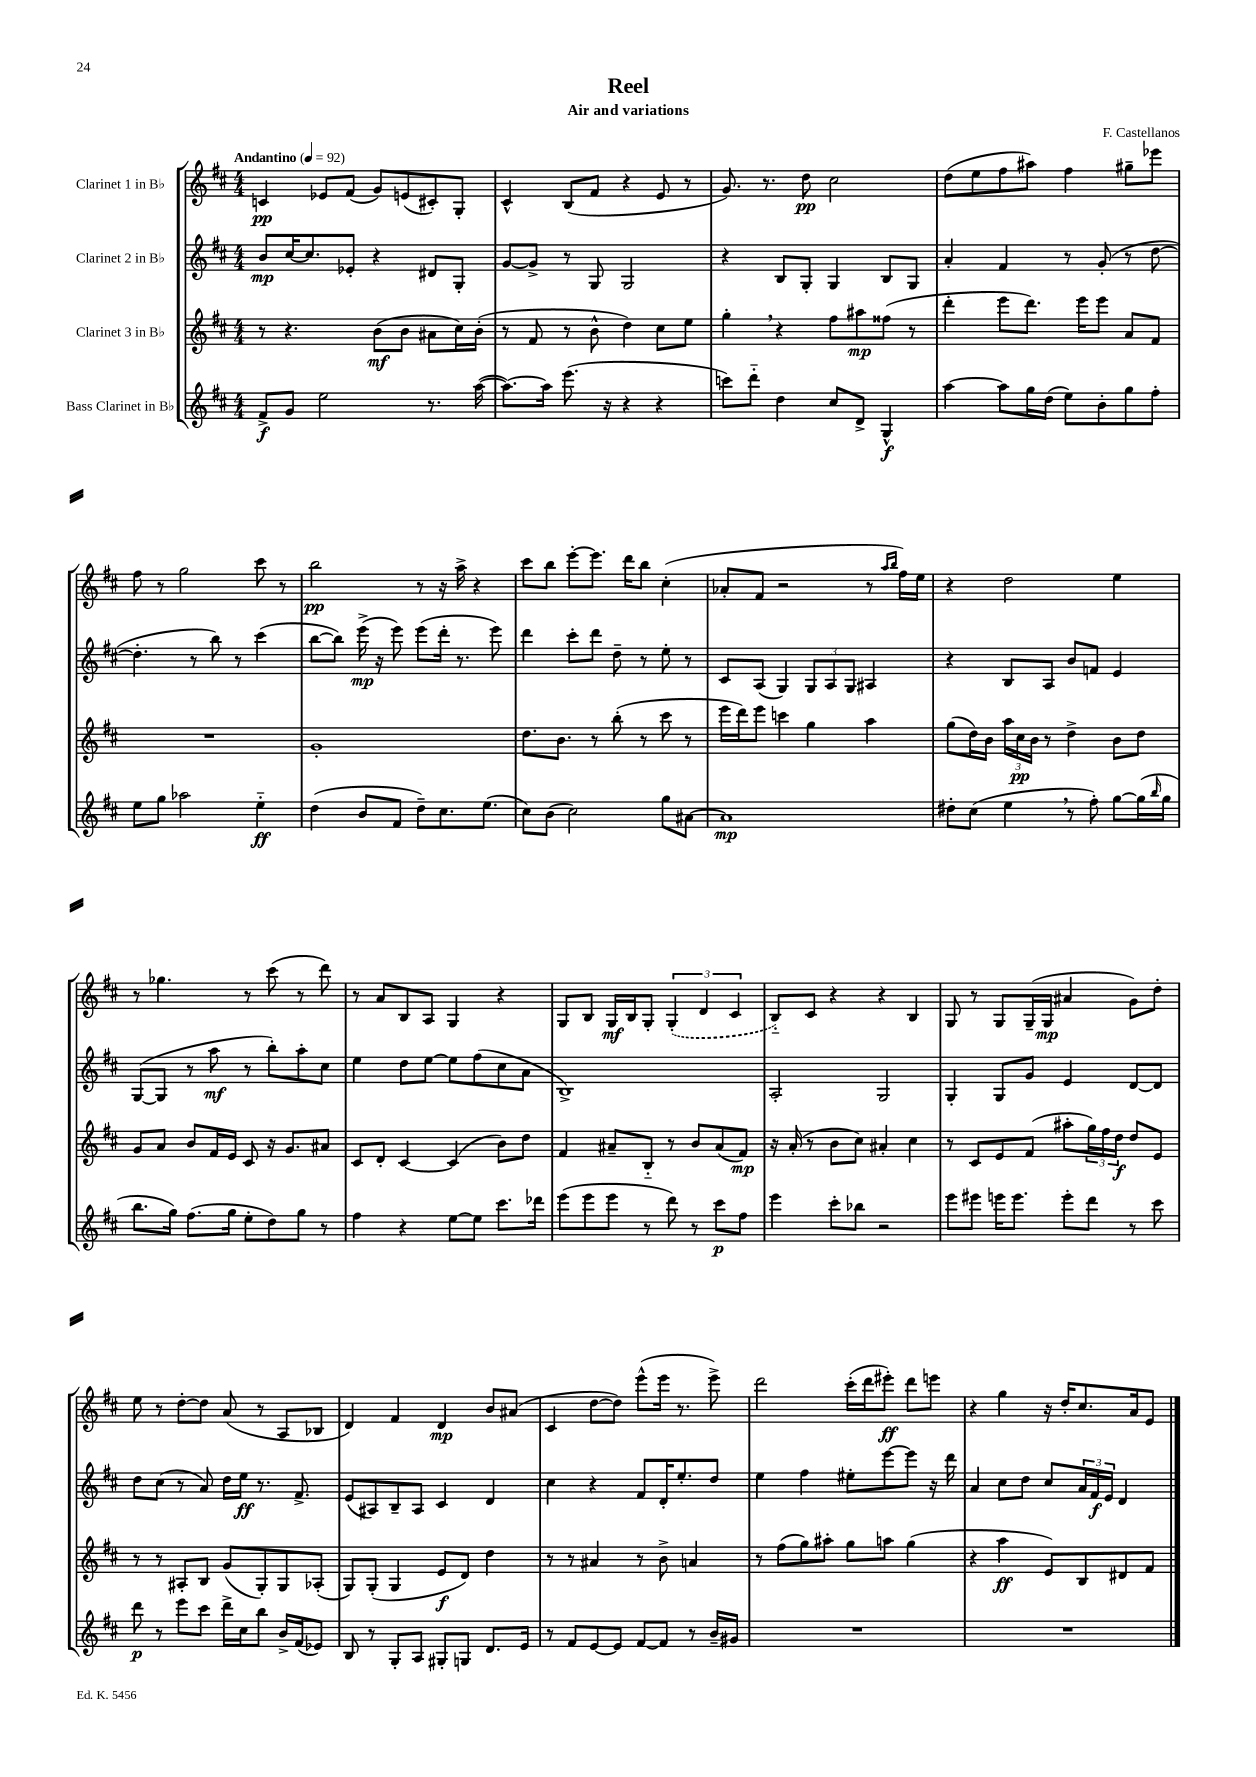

**kern	**kern	**kern	**kern
*staff4	*staff3	*staff2	*staff1
*clefG2	*clefG2	*clefG2	*clefG2
*k[f#c#]	*k[f#c#]	*k[f#c#]	*k[f#c#]
*M4/4	*M4/4	*M4/4	*M4/4
*MM92	*MM92	*MM92	*MM92
8f#^/L	8r	8b/L	4c/
8g/J	4.r	[16cc#/K	.
.	.	8.cc#/]	.
2ee\	.	.	8e-/L
.	.	8e-'/J	(8f#/J
.	(8b\L	4r	8g/L)
.	8b\J	.	(8e/
8.r	8a#\L	8d#/L	8c#'/)
.	16cc#\L)	8G'/J	8G'/J
([16aa\	(16b'\JJ	.	.
=	=	=	=
8.aa\_L)	8r	[8g/L	4c#^^/
.	8f#/	8g^/]J	.
16aa\]Jk	.	.	.
(8.eee\	8r	8r	(8B/L
.	8b^^\	8G/	8f#/J
16r	.	.	.
4r	4dd\)	2G/	4r
4r	8cc#\L	.	8e/
.	8ee\J	.	8r
=	=	=	=
8ccc\L)	4gg'\	4r	8.g/)
8ddd'~\J	.	.	.
.	.	.	8.r
4dd\	4r	8B/L	.
.	.	8G'/J	8dd\
8cc#/L	8ff#\L	4G/	2cc#\
8d^/J	8aa#\	.	.
4G^^/	(8ff##\J	8B/L	.
.	8r	8G/J	.
=	=	=	=
[4aa\	4ddd'\	4a'/	(8dd\L
.	.	.	8ee\
8aa\]L	8eee\L	4f#/	8ff#\
16gg\L	8.ddd\J)	.	8aa#\J)
(16dd\JJ	.	.	.
8ee\L)	.	8r	4ff#\
.	16eee\LK	.	.
8b'\	8eee\J	(8g'/	.
8gg\	8a/L	8r	8gg#~\L
8ff#'\J	8f#/J	[8dd\	8eee-\J
=	=	=	=
8ee\L	1r	4.dd'\]	8ff#\
8gg\J	.	.	8r
2aa-\	.	.	2gg\
.	.	8r	.
.	.	8bb\)	.
.	.	8r	.
4ee'~\	.	(4ccc#\	8ccc#\
.	.	.	8r
=	=	=	=
(4dd\	1g'	[8bb\L	2bb\
.	.	8bb\]J)	.
8b/L	.	(16eee^\	.
.	.	16r	.
8f#/J	.	8eee\)	.
8dd~\L)	.	(8eee\L	8r
8.cc#\	.	16ddd'\Jk	16r
.	.	8.r	16aa^\
.	.	.	4r
(8.ee\J	.	.	.
.	.	8eee\)	.
=	=	=	=
8cc#\L)	8.dd\L	4ddd\	8ccc#\L
(8b\J	.	.	8bb\J
.	8.b\J	.	.
2cc#\)	.	8ccc#'\L	[8eee'\L
.	8r	8ddd\J	8.eee\]J
.	(8bb'\	8dd~\	.
.	.	.	16ddd\LK
.	8r	8r	8bb\J
8gg\L	8ccc#\	8ee'\	(4cc#'\
[8a#\J	8r	8r	.
=	=	=	=
1a#]	16eee\LL	8c#/L	8a-'/L
.	16ddd\J)	.	.
.	8eee\J	(8A/J	8f#/J
.	4ccc\	4G/)	2r
.	4gg\	12G/L	.
.	.	12A/	.
.	.	12G/J	.
.	4aa\	4A#/	8r
.	.	.	16qqaa/LL
.	.	.	16qqbb/JJ
.	.	.	16ff#\LL)
.	.	.	16ee\JJ
=	=	=	=
8dd#'\L	(8gg\L	4r	4r
(8cc#\J	16dd\L)	.	.
.	16b\JJ	.	.
4ee\	24aa\LL	8B/L	2dd\
.	24cc#\	.	.
.	24b\JJ	.	.
.	8r	8A/J	.
8r	4dd^\	8b/L	.
8ff#'\)	.	8f/J	.
[8gg\L	8b\L	4e/	4ee\
(16gg\]L	8dd\J	.	.
16qqbb/	.	.	.
16gg\JJ	.	.	.
=	=	=	=
8.bb\L	8g/L	([8G/L	8r
.	8a/J	8G/]J	4.gg-\
16gg\Jk)	.	.	.
(8.ff#\L	8b/L	8r	.
.	16f#/L	8aa\	.
16gg\Jk	16e/JJ	.	.
8ee'\L	8c#/	8r	8r
8dd\)	16r	8bb'\L)	(8ccc#\
.	8.g/L	.	.
8gg\J	.	8aa'\	8r
8r	8a#/J	8cc#\J	8ddd\)
=	=	=	=
4ff#\	8c#/L	4ee\	8r
.	8d'/J	.	8a/L
4r	[4c#/	8dd\L	8B/
.	.	[8ee\J	8A/J
[8ee\L	(4c#/]	8ee\]L	4G/
8ee\]J	.	(8ff#\	.
8.ccc#\L	8b\L)	8cc#\	4r
.	8dd\J	8a\J	.
16ddd-\Jk	.	.	.
=	=	=	=
(8eee\L	4f#/	1B^)	8G/L
8eee\	.	.	8B/J
8eee\J	8a#~/L	.	16G/LL
.	.	.	16B/J
8r	8B'~/J	.	8G'/J
8ddd\)	8r	.	(6G'/
8r	8b/L	.	.
.	.	.	6d/
8ccc#\L	(8a#/	.	.
.	.	.	6c#/
8ff#\J	8f#/J)	.	.
=	=	=	=
4eee\	16r	2A'/	8B'~/L)
.	(16a'/	.	.
.	8r	.	8c#/J
8ccc#'\L	8b\L	.	4r
8bb-\J	8cc#\J)	.	.
2r	4a#'/	2G/	4r
.	4cc#\	.	4B/
=	=	=	=
8eee\L	8r	4G'/	8G/
8eee#\J	8c#/L	.	8r
16eee\LK	8e/	8G/L	8G/L
8.eee\J	.	.	.
.	(8f#/J	8g/J	(16G~/L
.	.	.	16G/JJ
8eee'\L	8aa#'\L	4e/	4a#/
8ddd\J	24gg\L)	.	.
.	24ff#\	.	.
.	24dd\JJ	.	.
8r	8dd/L	[8d/L	8g\L)
8ccc#\	8e/J	8d/]J	8dd'\J
=	=	=	=
8ddd\	8r	8dd\L	8ee\
8r	8r	(8cc#\J	8r
8eee\L	8A#'/L	8r	[8dd'\L
8ccc#\J	8B/J	8a/)	8dd\]J
16ddd^\LL	(8g/L	16dd\LL	(8a/
16cc#\J	.	16ee\JJ	.
8bb\J	8G'/)	8.r	8r
16b^/LL	8G/	.	8A/L
(16f#/J	.	8.f#^/	.
8e-/J)	(8A-'/J	.	8B-/J
=	=	=	=
8B/	8G/L)	(8e/L	4d/)
8r	(8G'/J	8A#/)	.
8G'/L	4G/	8B~/	4f#/
8A/J	.	8A#/J	.
8G#'/L	8e/L	4c#/	4d/
8G/J	8d/J)	.	.
8.d/L	4dd\	4d/	8b/L
.	.	.	(8a#/J
16e/Jk	.	.	.
=	=	=	=
8r	8r	4cc#\	4c#/
8f#/L	8r	.	.
[8e/	4a#/	4r	[8dd\L
8e/]J	.	.	8dd\]J)
[8f#/L	8r	8f#/L	(8eee^^\L
8f#/]J	8b^\	16d'/K	16eee\Jk
.	.	8.ee'/	8.r
8r	4a/	.	.
16b~/LL	.	8dd/J	8eee^\)
16g#/JJ	.	.	.
=	=	=	=
1r	8r	4ee\	2ddd\
.	(8ff#\L	.	.
.	8gg\)	4ff#\	.
.	8aa#'\J	.	.
.	8gg\L	8ee#'\L	(16ccc#'\LL
.	.	.	16ddd\J
.	8aa\J	[8eee\	8eee#'\J)
.	(4gg\	8eee\]J	8ddd\L
.	.	16r	8eee\J
.	.	16ddd\	.
=	=	=	=
1r	4r	4a/	4r
.	4aa\	8cc#\L	4gg\
.	.	8dd\J	.
.	8e/L)	8cc#/L	16r
.	.	.	16dd'/LK
.	8B/	24a/L	8.cc#/
.	.	24f#/	.
.	.	24e/JJ	.
.	8d#/	4d/	.
.	.	.	16a/k
.	8f#/J	.	8e/J
==	==	==	==
*-	*-	*-	*-
